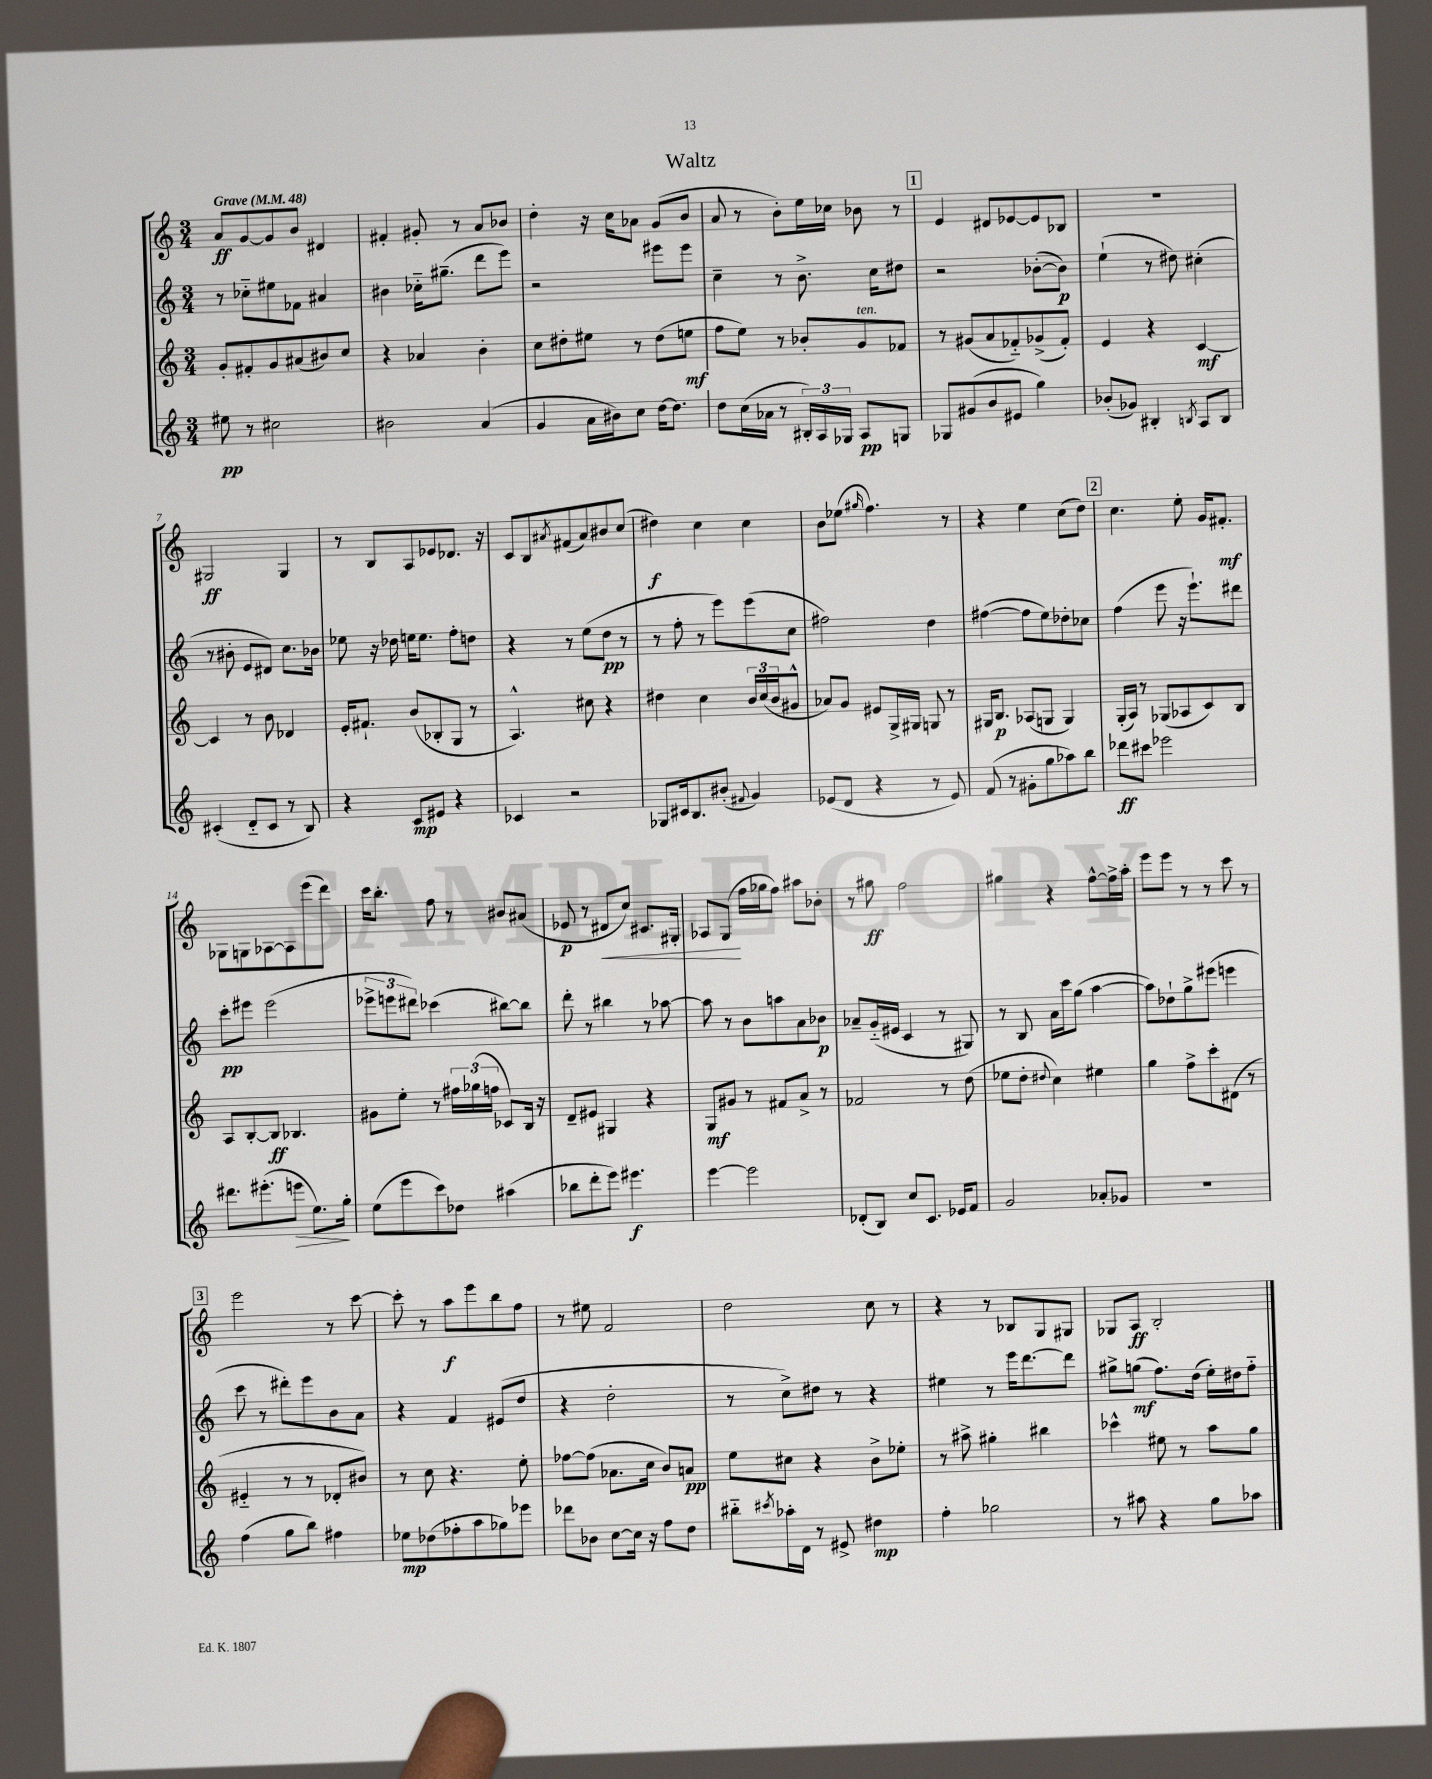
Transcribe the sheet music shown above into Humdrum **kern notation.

**kern	**dynam	**kern	**dynam	**kern	**dynam	**kern	**dynam
*part4	*part4	*part3	*part3	*part2	*part2	*part1	*part1
*staff4	*staff4	*staff3	*staff3	*staff2	*staff2	*staff1	*staff1
*clefG2	*	*clefG2	*	*clefG2	*	*clefG2	*
*k[]	*	*k[]	*	*k[]	*	*k[]	*
*M3/4	*	*M3/4	*	*M3/4	*	*M3/4	*
*MM48	*	*MM48	*	*MM48	*	*MM48	*
=1	=1	=1	=1	=1	=1	=1	=1
!	!	!	!	!	!	!LO:TX:a:B:t=Grave	!
8ee#X\	pp	8g'/L	.	8r	.	8a/L	ff
8r	.	8f#X'/	.	8cc-X\L	.	[8g/	.
2cc#X\	.	8g/	.	8ee#X\	.	8g/]	.
.	.	(8a#X/	.	8f-X\J	.	8b/J	.
.	.	8b#X/)	.	4a#X/	.	4d#X/	.
.	.	8cc/J	.	.	.	.	.
=2	=2	=2	=2	=2	=2	=2	=2
2b#X\	.	4r	.	4b#X\	.	4f#X'/	.
.	.	4a-X/	.	16cc-X\KL	.	8g#X'/	.
.	.	.	.	(8.gg#X~\J	.	.	.
.	.	.	.	.	.	8r	.
(4a/	.	4b'\	.	8ddd\L	.	8a/L	.
.	.	.	.	8eee\J)	.	8b-X/J	.
=3	=3	=3	=3	=3	=3	=3	=3
4g/	.	8cc\L	.	2r	.	4dd'\	.
.	.	8dd#X'\	.	.	.	.	.
16a\LL	.	8ee#X\J	.	.	.	16r	.
16b#X\J)	.	.	.	.	.	16cc\KL	.
8cc\J	.	8r	.	.	.	8a-X\J	.
[16dd\KL	.	(8dd#\L	.	8eee#X\L	.	(8g/L	.
8.dd\J]	.	.	.	.	.	.	.
.	.	8een\J	mf	8eee#\J	.	8b/J	.
=4	=4	=4	=4	=4	=4	=4	=4
8dd\L	.	8ff\L	.	4cc~\	.	8a/	.
(16cc\L	.	8ee\J)	.	.	.	8r	.
16a-X\JJ	.	.	.	.	.	.	.
8r	.	8r	.	8r	.	8b'\L)	.
24B#X'/LL)	.	8b-X'/L	.	8.b^\	.	16ee\L	.
24A/	.	.	.	.	.	.	.
.	.	.	.	.	.	16cc-X\JJ	.
24G-X/JJ	.	.	.	.	.	.	.
!	!	!LO:TX:a:i:t=ten.	!	!	!	!	!
8A/L	pp	8g/	.	.	.	8b-X\	.
.	.	.	.	16cc\KL	.	.	.
8Gn/J	.	8f-X/J	.	8dd#X\J	.	8r	.
!!LO:REH:place=s1:t=1
=5	=5	=5	=5	=5	=5	=5	=5
8G-X/L	.	8r	.	2r	.	4e/	.
(8g#X/	.	(8g#X/L	.	.	.	.	.
8b/	.	8a/	.	.	.	8d#X/L	.
8e#X/J	.	8f-X/)	.	.	.	[8e-X/	.
4gg\)	.	(8g-X^/	.	([8b-X'\L	.	8e-/]	.
.	.	8f-'/J)	.	8b-\J])	p	8B-X/J	.
=6	=6	=6	=6	=6	=6	=6	=6
(8b-X'/L	.	4e/	.	(4ee`\	.	2.r	.
8g-X/J)	.	.	.	.	.	.	.
4B#X'/	.	4r	.	8r	.	.	.
.	.	.	.	8dd#X\)	.	.	.
8qBn/	.	.	.	.	.	.	.
8A/L	.	[4c/	mf	(4cc#X'\	.	.	.
8B/J	.	.	.	.	.	.	.
!!LO:LB:g=z
=7	=7	=7	=7	=7	=7	=7	=7
(4c#X'/	.	4c/]	.	8r	.	2G#X/	ff
.	.	.	.	8b#X'\	.	.	.
8d/L	.	8r	.	8e/L	.	.	.
8c#/J	.	8b\	.	8d#X/J)	.	.	.
8r	.	4d-X/	.	8.cc\L	.	4G#/	.
8B/)	.	.	.	.	.	.	.
.	.	.	.	16b-X\Jk	.	.	.
=8	=8	=8	=8	=8	=8	=8	=8
4r	.	16e'/KL	.	8ee-X\	.	8r	.
.	.	8.f#X`/J	.	.	.	.	.
.	.	.	.	16r	.	8B/L	.
.	.	.	.	16dd-X\	.	.	.
8c/L	mp	(8b/L	.	16een\KL	.	8A/	.
.	.	.	.	8.ee\J	.	.	.
8e#X/J	.	8B-X'/	.	.	.	8e-X/	.
4r	.	8G/J	.	8ff'\L	.	8.d-X/J	.
.	.	8r	.	8ddn\J	.	.	.
.	.	.	.	.	.	16r	.
=9	=9	=9	=9	=9	=9	=9	=9
4c-X/	.	4.A^^/)	.	4r	.	8c/L	.
.	.	.	.	.	.	8B/	.
.	.	.	.	.	.	8qa#X/	.
2r	.	.	.	8r	.	(8f#X/	.
.	.	8cc#X\	.	(8ee\L	.	8a#/)	.
.	.	4r	.	8dd\J	pp	8b#X/	.
.	.	.	.	8r	.	(8cc/J	.
=10	=10	=10	=10	=10	=10	=10	=10
8G-X/L	.	4dd#X\	.	8r	.	4dd#X\)	f
16c#X/k	.	.	.	8ff'\	.	.	.
8.B/	.	.	.	.	.	.	.
.	.	4cc\	.	8r	.	4cc\	.
(8b#X'/J	.	.	.	8eee\L)	.	.	.
8qqf#X/	.	.	.	.	.	.	.
4g/)	.	24b/LL	.	(8eee\	.	4cc\	.
.	.	(24cc/	.	.	.	.	.
.	.	24b/J	.	.	.	.	.
.	.	8g#X^^/J	.	8cc\J	.	.	.
=11	=11	=11	=11	=11	=11	=11	=11
(8e-X/L	.	8a-X/L)	.	2ff#X\)	.	8b\L	.
8d/J	.	8g/J	.	.	.	(8ee-X\J	.
.	.	.	.	.	.	16qqgg#X/	.
4r	.	8e#X/L	.	.	.	4.ff\)	.
.	.	16G^/L	.	.	.	.	.
.	.	16G#X/JJ	.	.	.	.	.
8r	.	8Gn/	.	4dd\	.	.	.
8e-/)	.	8r	.	.	.	8r	.
=12	=12	=12	=12	=12	=12	=12	=12
(8f/	.	16G#X/KL	.	([4ff#X\	.	4r	.
.	.	8.B/J	p	.	.	.	.
8r	.	.	.	.	.	.	.
8g#X'\L	.	(8A-X/L	.	8ff#\L]	.	4ee\	.
8gg\	.	8Gn/J	.	8ee\)	.	.	.
8aa-X\)	.	4G/)	.	8dd-X'\	.	(8cc\L	.
8bb\J	.	.	.	8cc-X\J	.	8dd\J)	.
!!LO:REH:place=s1:t=2
=13	=13	=13	=13	=13	=13	=13	=13
8ddd-X\L	ff	(16G'/LL	.	(4ff\	.	4.cc\	.
.	.	16A/JJ)	.	.	.	.	.
8ccc#X\J	.	8r	.	.	.	.	.
2eee-X\	.	(8G-X/L	.	8eee\	.	.	.
.	.	8A-X/	.	16r	.	8ee'\	.
.	.	.	.	8.eee`\L)	.	.	.
.	.	8c/)	.	.	.	16g/KL	.
.	.	.	.	.	.	8.f#X'/J	mf
.	.	8B/J	.	8ddd#X\J	.	.	.
!!LO:LB:g=z
=14	=14	=14	=14	=14	=14	=14	=14
8.ddd#X\L	.	8A/L	.	8ccc'\L	pp	8G-X\L	.
.	.	[8B'/	.	8eee#X\J	.	8Gn\	.
(8.eee#X'\	.	.	.	.	.	.	.
.	.	8B/J]	ff	(2eee#\	.	[8A-X\	.
!	!LO:HP:b	!	!	!	!	!	!
8eeen\J	>	4.B-X/	.	.	.	8A-\]	.
8.ee\L)	.	.	.	.	.	(8eee\	.
.	.	.	.	.	.	8ddd\J)	.
16gg'\Jk	.	.	.	.	.	.	.
.	]	.	.	.	.	.	.
=15	=15	=15	=15	=15	=15	=15	=15
(8ee\L	.	8g#X\L	.	12eee-X^\L	.	16ccc\KL	.
.	.	.	.	.	.	8.bb'\J	.
.	.	.	.	12eeen\	.	.	.
8eee\	.	8ee'\J	.	.	.	.	.
.	.	.	.	12ddd#X\J)	.	.	.
8ccc\)	.	8r	.	(4ccc-X\	.	8ff\	.
8dd-X\J	.	24ff#X\LL	.	.	.	8r	.
.	.	(24gg-X\	.	.	.	.	.
.	.	24ffn\JJ	.	.	.	.	.
(4aa#X\	.	8c-X/L)	.	[8bb#X\L)	.	8b#X/L	.
.	.	16B/Jk	.	8bb#\J]	.	(8a#X/J	.
.	.	16r	.	.	.	.	.
=16	=16	=16	=16	=16	=16	=16	=16
8bb-X\L	.	8d~/L	.	8ddd'\	.	8e-X/	p
8ddd'\	.	8e#X/J	.	8r	.	8r	.
!	!	!	!	!	!	!	!LO:HP:b
8eee\J)	.	4G#X/	.	4bb#X\	.	8d#X/L	<
4.eee#X\	f	.	.	.	.	8cc/J)	.
.	.	4r	.	8r	.	8.c#X/L	.
.	.	.	.	[8aa-X\	.	.	.
.	.	.	.	.	.	16G#X'/Jk	.
=17	=17	=17	=17	=17	=17	=17	=17
[4eee\	.	8G/L	mf	8aa-\]	.	8A-X/L	.
.	.	8g#X/J	.	8r	.	(8G/J	.
2eee\]	.	8r	.	8b\L	.	16ff\LL	[
.	.	.	.	.	.	16gg-X\J	.
.	.	8f#X/L	.	8aan\	.	8ff\J)	.
.	.	8a^/J	.	8a\	.	8aa#X\L	.
.	.	8r	.	8b-X\J	p	8b-X'\J	.
=18	=18	=18	=18	=18	=18	=18	=18
(8d-X'/L	.	2f-X/	.	8a-X~/L	.	8r	.
8B/J)	.	.	.	(16g/L	.	8gg#X\	ff
.	.	.	.	16e#X/JJ	.	.	.
8cc/L	.	.	.	4c/	.	2ff\	.
8.c/J	.	.	.	.	.	.	.
.	.	8r	.	8r	.	.	.
16e-X/KL	.	.	.	.	.	.	.
8f/J	.	(8dd\	.	8G#X/)	.	.	.
=19	=19	=19	=19	=19	=19	=19	=19
2g/	.	8ee-X\L	.	8r	.	4gg#X\	.
.	.	8dd'\J	.	8B/	.	.	.
.	.	8qqdd#X/	.	.	.	.	.
.	.	4cc\)	.	16a\LL	.	4r	.
.	.	.	.	16ccc\J	.	.	.
.	.	.	.	(8gg\J	.	.	.
8a-X'/L	.	4ee#X\	.	[4aa\	.	[8ff^^\L	.
8g-X/J	.	.	.	.	.	16ff^\L]	.
.	.	.	.	.	.	16aa'\JJ	.
=20	=20	=20	=20	=20	=20	=20	=20
2.r	.	4gg\	.	8aa\L])	.	8eee\L	.
.	.	.	.	8dd-X`\	.	8eee\J	.
.	.	8ff^\L	.	8gg^\	.	8r	.
.	.	8ccc'\	.	(8eee#X\J	.	8r	.
.	.	(8d#X\J	.	4eeen\	.	8ccc\	.
.	.	8r	.	.	.	8r	.
!!LO:LB:g=z
!!LO:REH:place=s1:t=3
=21	=21	=21	=21	=21	=21	=21	=21
(4ff\	.	4e#X/	.	8ccc\	.	2eee\	.
.	.	.	.	8r	.	.	.
8gg\L	.	8r	.	8ddd#X'\L)	.	.	.
8bb\J)	.	8r	.	8eee\	.	.	.
4ff#X\	.	8d-X'/L	.	8b\	.	8r	.
.	.	8b#X/J)	.	8a\J	.	[8ccc\	.
=22	=22	=22	=22	=22	=22	=22	=22
8ee-X\L	mp	8r	.	4r	.	8ccc'\]	.
(8dd-X\	.	8cc\	.	.	.	8r	.
8ff-X'\	.	4.r	.	4f/	.	8aa\L	f
8aa\	.	.	.	.	.	8eee\	.
8gg-X\)	.	.	.	(8e#X/L	.	8bb\	.
8eee-X\J	.	8ee'\	.	8dd/J	.	8ff\J	.
=23	=23	=23	=23	=23	=23	=23	=23
8ddd-X\L	.	[8ff-X\L	.	4r	.	8r	.
8b-X\J	.	(8ff-\J]	.	.	.	8ee#X\	.
[8cc\L	.	8.a-X\L	.	2dd'\	.	2f/	.
16cc\Jk]	.	.	.	.	.	.	.
16r	.	16cc\Jk	.	.	.	.	.
8ff\L	.	8b/L)	.	.	.	.	.
8dd\J	.	8an/J	pp	.	.	.	.
=24	=24	=24	=24	=24	=24	=24	=24
8bb#X\L	.	8ee\L	.	8r	.	2dd\	.
8qccc#X/	.	.	.	.	.	.	.
16aa-X'\L	.	8cc#X\J	.	8cc^\L)	.	.	.
16d\JJ	.	.	.	.	.	.	.
8r	.	4r	.	8dd#X\J	.	.	.
8e#X^/	.	.	.	8r	.	.	.
4dd#X\	mp	8b^\L	.	4r	.	8cc\	.
.	.	8ee-X'\J	.	.	.	8r	.
=25	=25	=25	=25	=25	=25	=25	=25
4ff'\	.	8r	.	4ee#X\	.	4r	.
.	.	8aa#X^\	.	.	.	.	.
2gg-X\	.	4gg#X'\	.	8r	.	8r	.
.	.	.	.	16eee\KL	.	8B-X/L	.
.	.	.	.	[8.ddd\	.	.	.
.	.	4bb#X\	.	.	.	8G/	.
.	.	.	.	8ddd\J]	.	8G#X/J	.
=26	=26	=26	=26	=26	=26	=26	=26
8r	.	4ccc-X^^\	.	8gg#X^\L	.	8G-X/L	.
8aa#X\	.	.	.	(8ggn\J	mf	8A/J	ff
4r	.	8ee#X\	.	8.ff\L)	.	2B'/	.
.	.	8r	.	.	.	.	.
.	.	.	.	(16dd\Jk	.	.	.
8gg\L	.	8aa\L	.	16ee'\LL)	.	.	.
.	.	.	.	16dd#X\J	.	.	.
8aa-X\J	.	8gg\J	.	8ff\J	.	.	.
==	==	==	==	==	==	==	==
*-	*-	*-	*-	*-	*-	*-	*-
